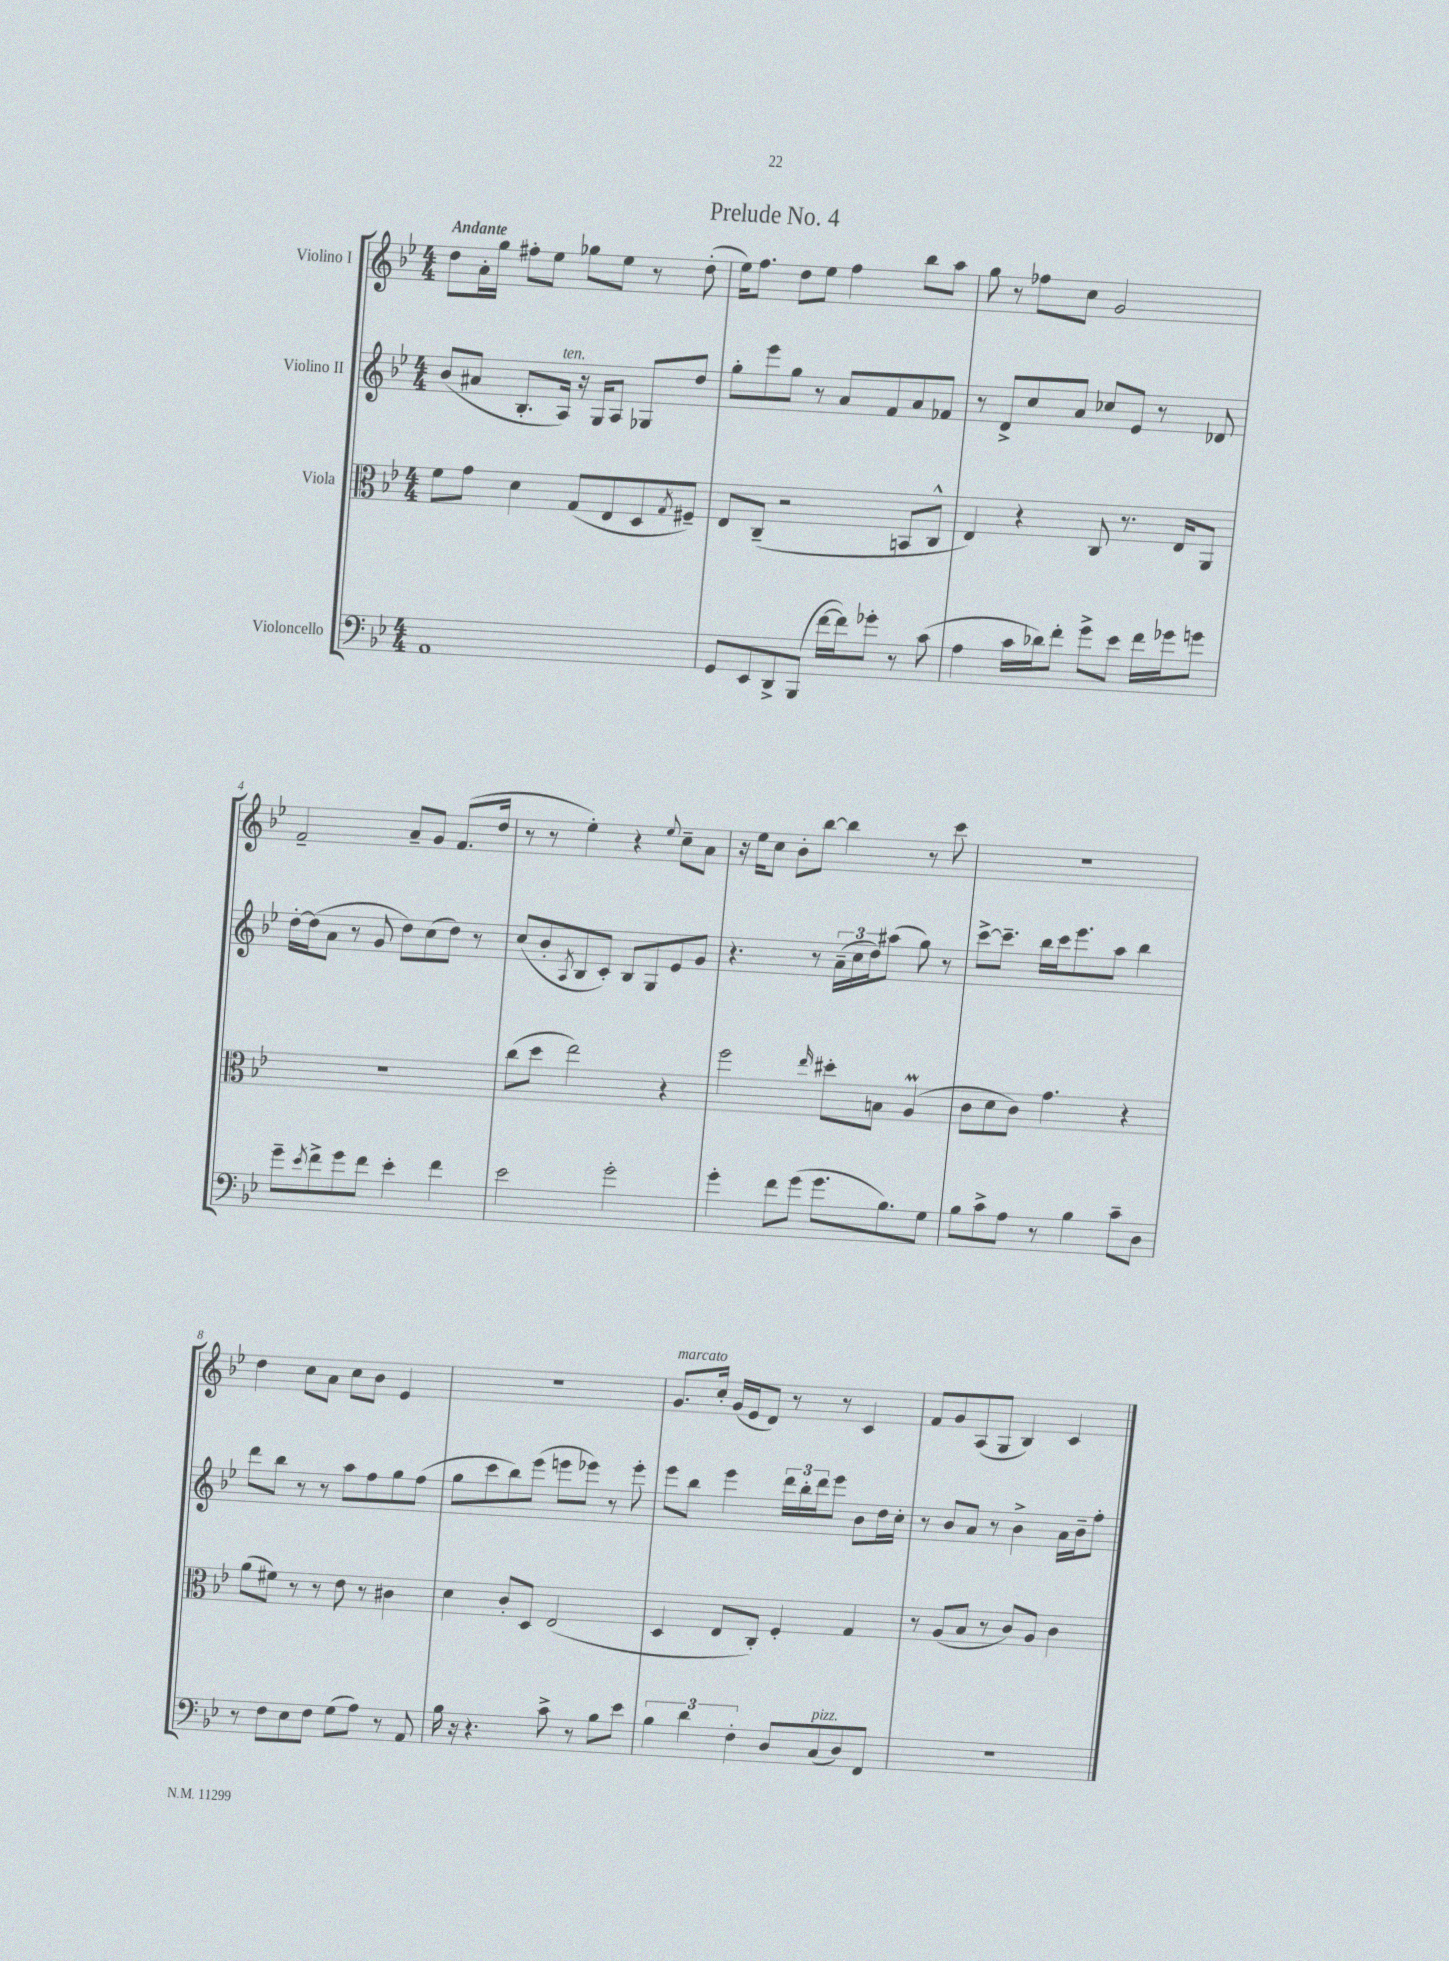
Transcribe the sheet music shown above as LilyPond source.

\header { title = "Prelude No. 4" }
<<
\new StaffGroup <<
\new Staff = "s0" \with { instrumentName = "Violino I" } {
    \clef treble \key bes \major \numericTimeSignature \time 4/4 \tempo "Andante"
    d''8 a'16-. g''16 fis''8-. ees''8 ges''8 ees''8 r8 d''8-.( |
    ees''16) f''8. d''8 ees''8 f''4 bes''8 a''8 |
    g''8 r8 fes''8 c''8 g'2 |
    f'2-- a'8-- g'8 f'8.( d''16 |
    r8 r8 ees''4-.) r4 \appoggiatura { ees''8 } c''8-- a'8 |
    r16 ees''16 c''8 bes'8-. bes''8~ bes''4 r8 c'''8 |
    r1 |
    d''4 c''8 a'8 c''8 bes'8 ees'4 |
    r1 |
    g'8.^\markup { \italic "marcato" } c''16-. g'16( ees'16 d'8) r8 r8 c'4 |
    f'8 g'8 a8( g8 bes4) c'4 \bar "|." |
}
\new Staff = "s1" \with { instrumentName = "Violino II" } {
    \clef treble \key bes \major \numericTimeSignature \time 4/4
    bes'8( ais'8 bes8.-. a16^\markup { \italic "ten." }) r16 g16 a8 ges8 d''8 |
    g''8-. ees'''8 g''8 r8 a'8 f'8 a'8 fes'8 |
    r8 d'8-> c''8 a'8 ces''8 ees'8 r8 des'8 |
    d''16~-. d''16( a'8 r8 g'8 d''8) c''8( d''8) r8 |
    c''8( bes'8-. \acciaccatura { a8 } bes8 c'8-.) bes8 g8 ees'8 g'8 |
    r4. r8 \tuplet 3/2 { a'16--( c''16 d''16) } ais''8( g''8) r8 |
    c'''8~-> c'''8.-- bes''16 c'''16 ees'''8. a''8 bes''4 |
    d'''8 bes''8 r8 r8 a''8 f''8 g''8 f''8( |
    g''8 c'''8 bes''8) ees'''8( e'''8 ees'''8) r8 ees'''8-. |
    ees'''8 bes''8 ees'''4 \tuplet 3/2 { d'''16 bes''16-. d'''16 } ees'''8 bes'8 d''16 c''16-. |
    r8 bes'8 a'8 r8 bes'4-> a'16 bes'16-- f''8-. \bar "|." |
}
\new Staff = "s2" \with { instrumentName = "Viola" } {
    \clef alto \key bes \major \numericTimeSignature \time 4/4
    f'8 g'8 d'4 g8( ees8 d8 \acciaccatura { g8 } fis8--) |
    ees8 c8--( r2 b,8 c8-^ |
    ees4) r4 c8 r8. ees16 a,8 |
    R1 |
    c''8( d''8 ees''2) r4 |
    f''2 \grace { ees''16 } dis''8-. b8 a4\prall( |
    c'8 d'8 c'8) g'4. r4 |
    a'8( fis'8) r8 r8 ees'8 r8 cis'4 |
    d'4 c'8-. d8 ees2( |
    d4 ees8 c8-.) f4-. g4 |
    r8 a8( bes8 r8 c'8) a8 c'4 \bar "|." |
}
\new Staff = "s3" \with { instrumentName = "Violoncello" } {
    \clef bass \key bes \major \numericTimeSignature \time 4/4
    a,1 |
    g,8 ees,8 d,8-> bes,,8( f'16~ f'16) ges'8-. r8 c'8( |
    a4 c'16 des'16) f'8-. g'8-> ees'8 f'16 ges'16 g'8 |
    g'8-- \acciaccatura { ees'8 } f'8-> g'8 f'8 ees'4-. f'4 |
    ees'2 g'2-. |
    g'4-. f'8 g'8( g'8. bes8.) g8 |
    bes8 c'8-> a8 r8 bes4 c'8-- d8 |
    r8 f8 ees8 f8 g8( a8) r8 a,8 |
    bes16 r16 r4. c'8-> r8 bes8 ees'8 |
    \tuplet 3/2 { bes4 d'4 f4-. } d8 c8^\markup { \italic "pizz." }( d8) f,8 |
    R1 \bar "|." |
}
>>
>>
